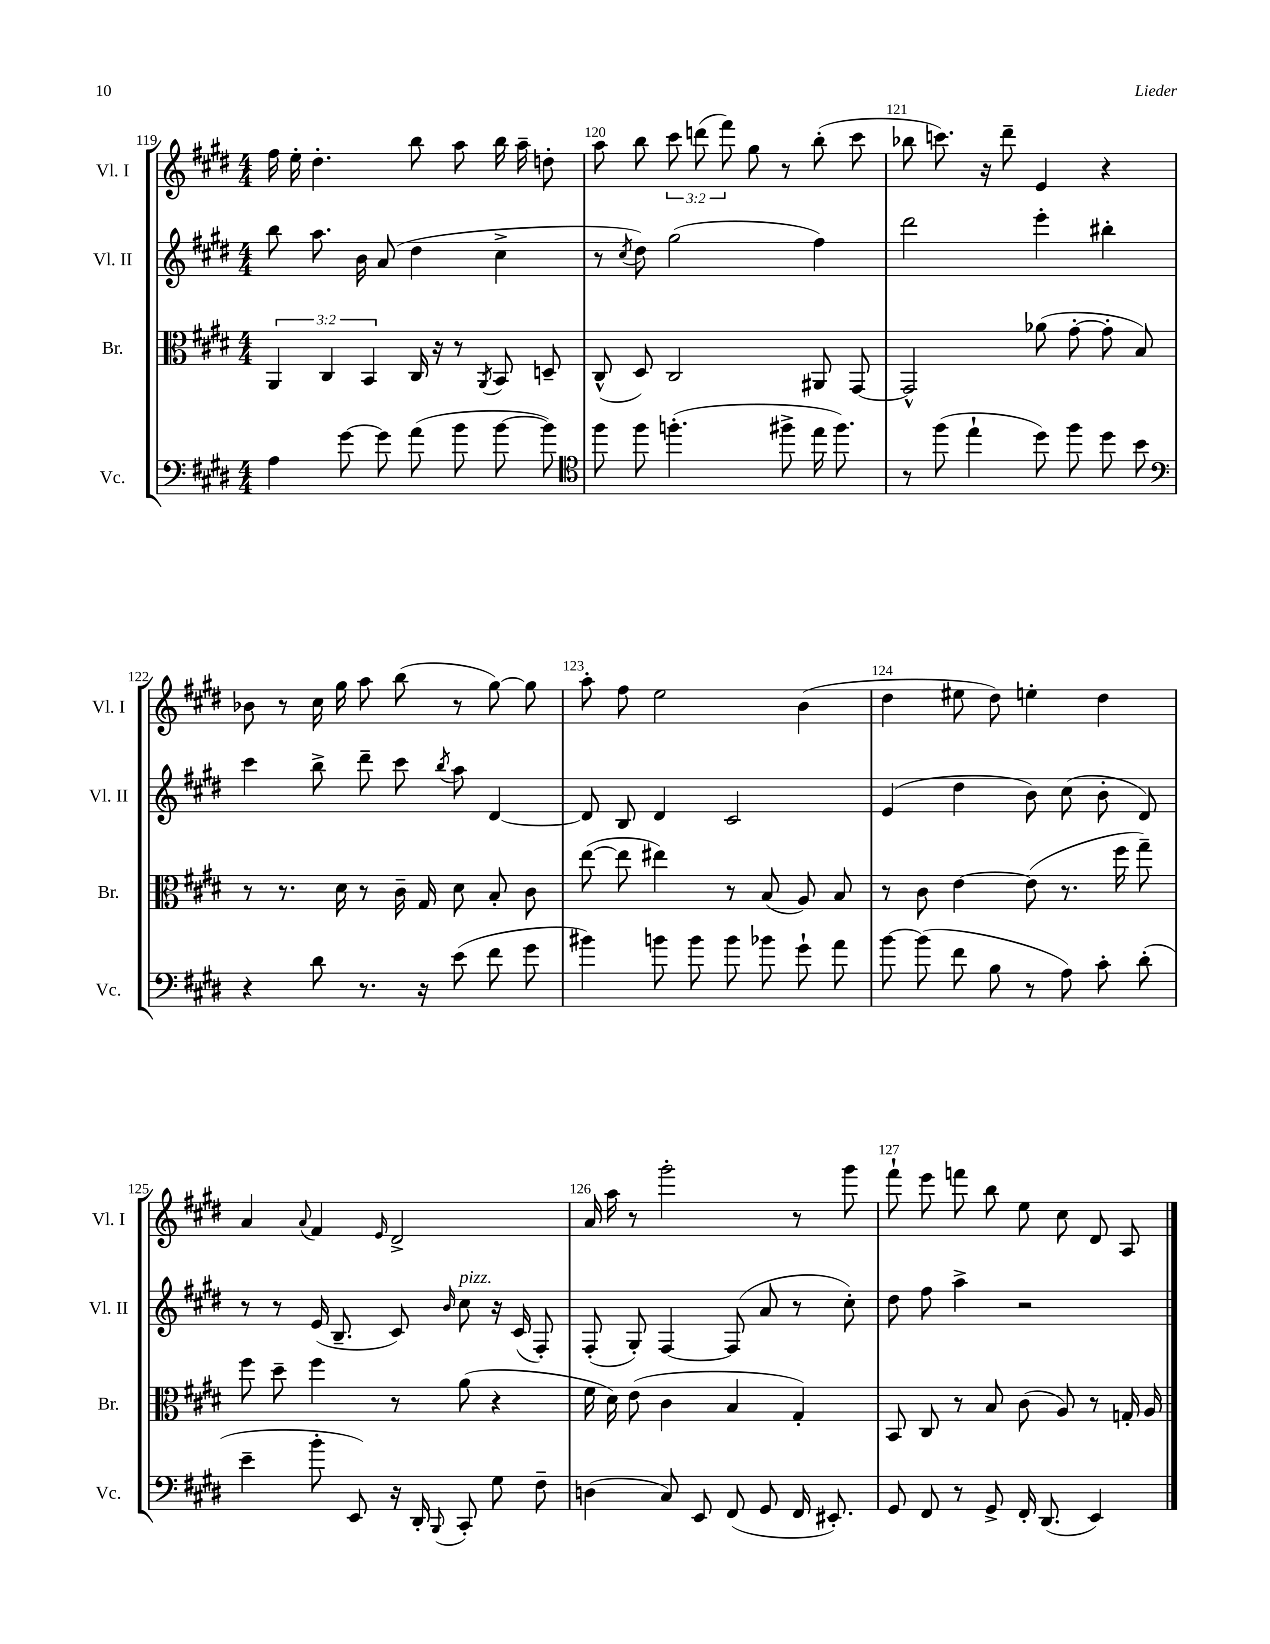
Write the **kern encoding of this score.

**kern	**kern	**kern	**kern
*staff4	*staff3	*staff2	*staff1
*clefF4	*clefC3	*clefG2	*clefG2
*k[f#c#g#d#]	*k[f#c#g#d#]	*k[f#c#g#d#]	*k[f#c#g#d#]
*M4/4	*M4/4	*M4/4	*M4/4
4A	6AA	8bb	16ff#
.	.	.	16ee'
.	.	8.aa	4.dd#'
.	6C#	.	.
[8g#	.	.	.
.	.	16b	.
.	6BB	.	.
8g#]	.	(8a	.
(8a	16C#	4dd#	8bb
.	16r	.	.
8b	8r	.	8aa
.	8qAA	.	.
[8b	8BB	4cc#^	16bb
.	.	.	16aa~
8b])	8D~	.	8dd'
=	=	=	=
*clefC4	*	*	*
8ff#	(8C#^^	8r	8aa
.	.	8qcc#	.
8ff#	8D#)	8dd#)	8bb
(4.ff'	2C#	(2gg#	12ccc#
.	.	.	(12ddd
.	.	.	12fff#)
.	.	.	8gg#
8ff#^	.	.	8r
16ee	8AA#	4ff#)	(8bb'
8.ff#)	.	.	.
.	[8GG#	.	8ccc#
=	=	=	=
8r	2GG#^^]	2ddd#	8bb-
(8ff#	.	.	8.ccc)
4ee`	.	.	.
.	.	.	16r
.	.	.	8ddd#~
8dd#)	(8a-	4eee'	4e
8ff#	[8g#'	.	.
8dd#	8g#']	4bb#'	4r
8b	8B)	.	.
=	=	=	=
*clefF4	*	*	*
4r	8r	4ccc#	8b-
.	8.r	.	8r
8d#	.	8bb^	16cc#
.	16d#	.	16gg#
8.r	8r	8ddd#~	8aa
.	16c#~	8ccc#	(8bb
16r	16G#	.	.
.	.	8qbb	.
(8e	8d#	8aa	8r
8f#	8B'	[4d#	[8gg#)
8g#	8c#	.	8gg#]
=	=	=	=
4b#)	([8ee	8d#]	8aa'
.	8ee]	8B	8ff#
8b	4ee#)	4d#	2ee
8b	.	.	.
8b	8r	2c#	.
8b-	(8B	.	.
8g#`	8A)	.	(4b
8a	8B	.	.
=	=	=	=
[8b	8r	(4e	4dd#
(8b]	8c#	.	.
8f#	[4e	4dd#	8ee#
8B	.	.	8dd#)
8r	(8e]	8b)	4ee'
8A)	8.r	(8cc#	.
8c#'	.	8b'	4dd#
.	16ff#	.	.
(8d#'	8gg#~)	8d#)	.
=	=	=	=
4e~	8ff#	8r	4a
.	8dd#~	8r	.
.	.	.	8qqa
8b'	4ff#	(16e	4f#
.	.	8.B~	.
8EE)	.	.	.
.	.	.	16qqe
16r	8r	8c#)	2d#^
16DD#'	.	.	.
8qqBBB	.	16qqb	.
8CC#'	(8a	8cc#	.
8G#	4r	16r	.
.	.	(16c#	.
8F#~	.	8F#')	.
=	=	=	=
(4D	16f#	(8F#'	16a
.	16d#)	.	16aa
.	(8e	8G#')	8r
8C#)	4c#	[4F#	2ggg#'
8EE	.	.	.
(8FF#	4B	(8F#]	.
8GG#	.	8a	.
16FF#	4G#')	8r	8r
8.EE#')	.	.	.
.	.	8cc#')	8ggg#
=	=	=	=
8GG#	8BB	8dd#	8fff#`
8FF#	8C#	8ff#	8eee
8r	8r	4aa^	8fff
8GG#^	8B	.	8bb
16FF#'	(8c#	2r	8ee
(8.DD#	.	.	.
.	8A)	.	8cc#
4EE)	8r	.	8d#
.	16G'	.	8A
.	16A	.	.
==	==	==	==
*-	*-	*-	*-
